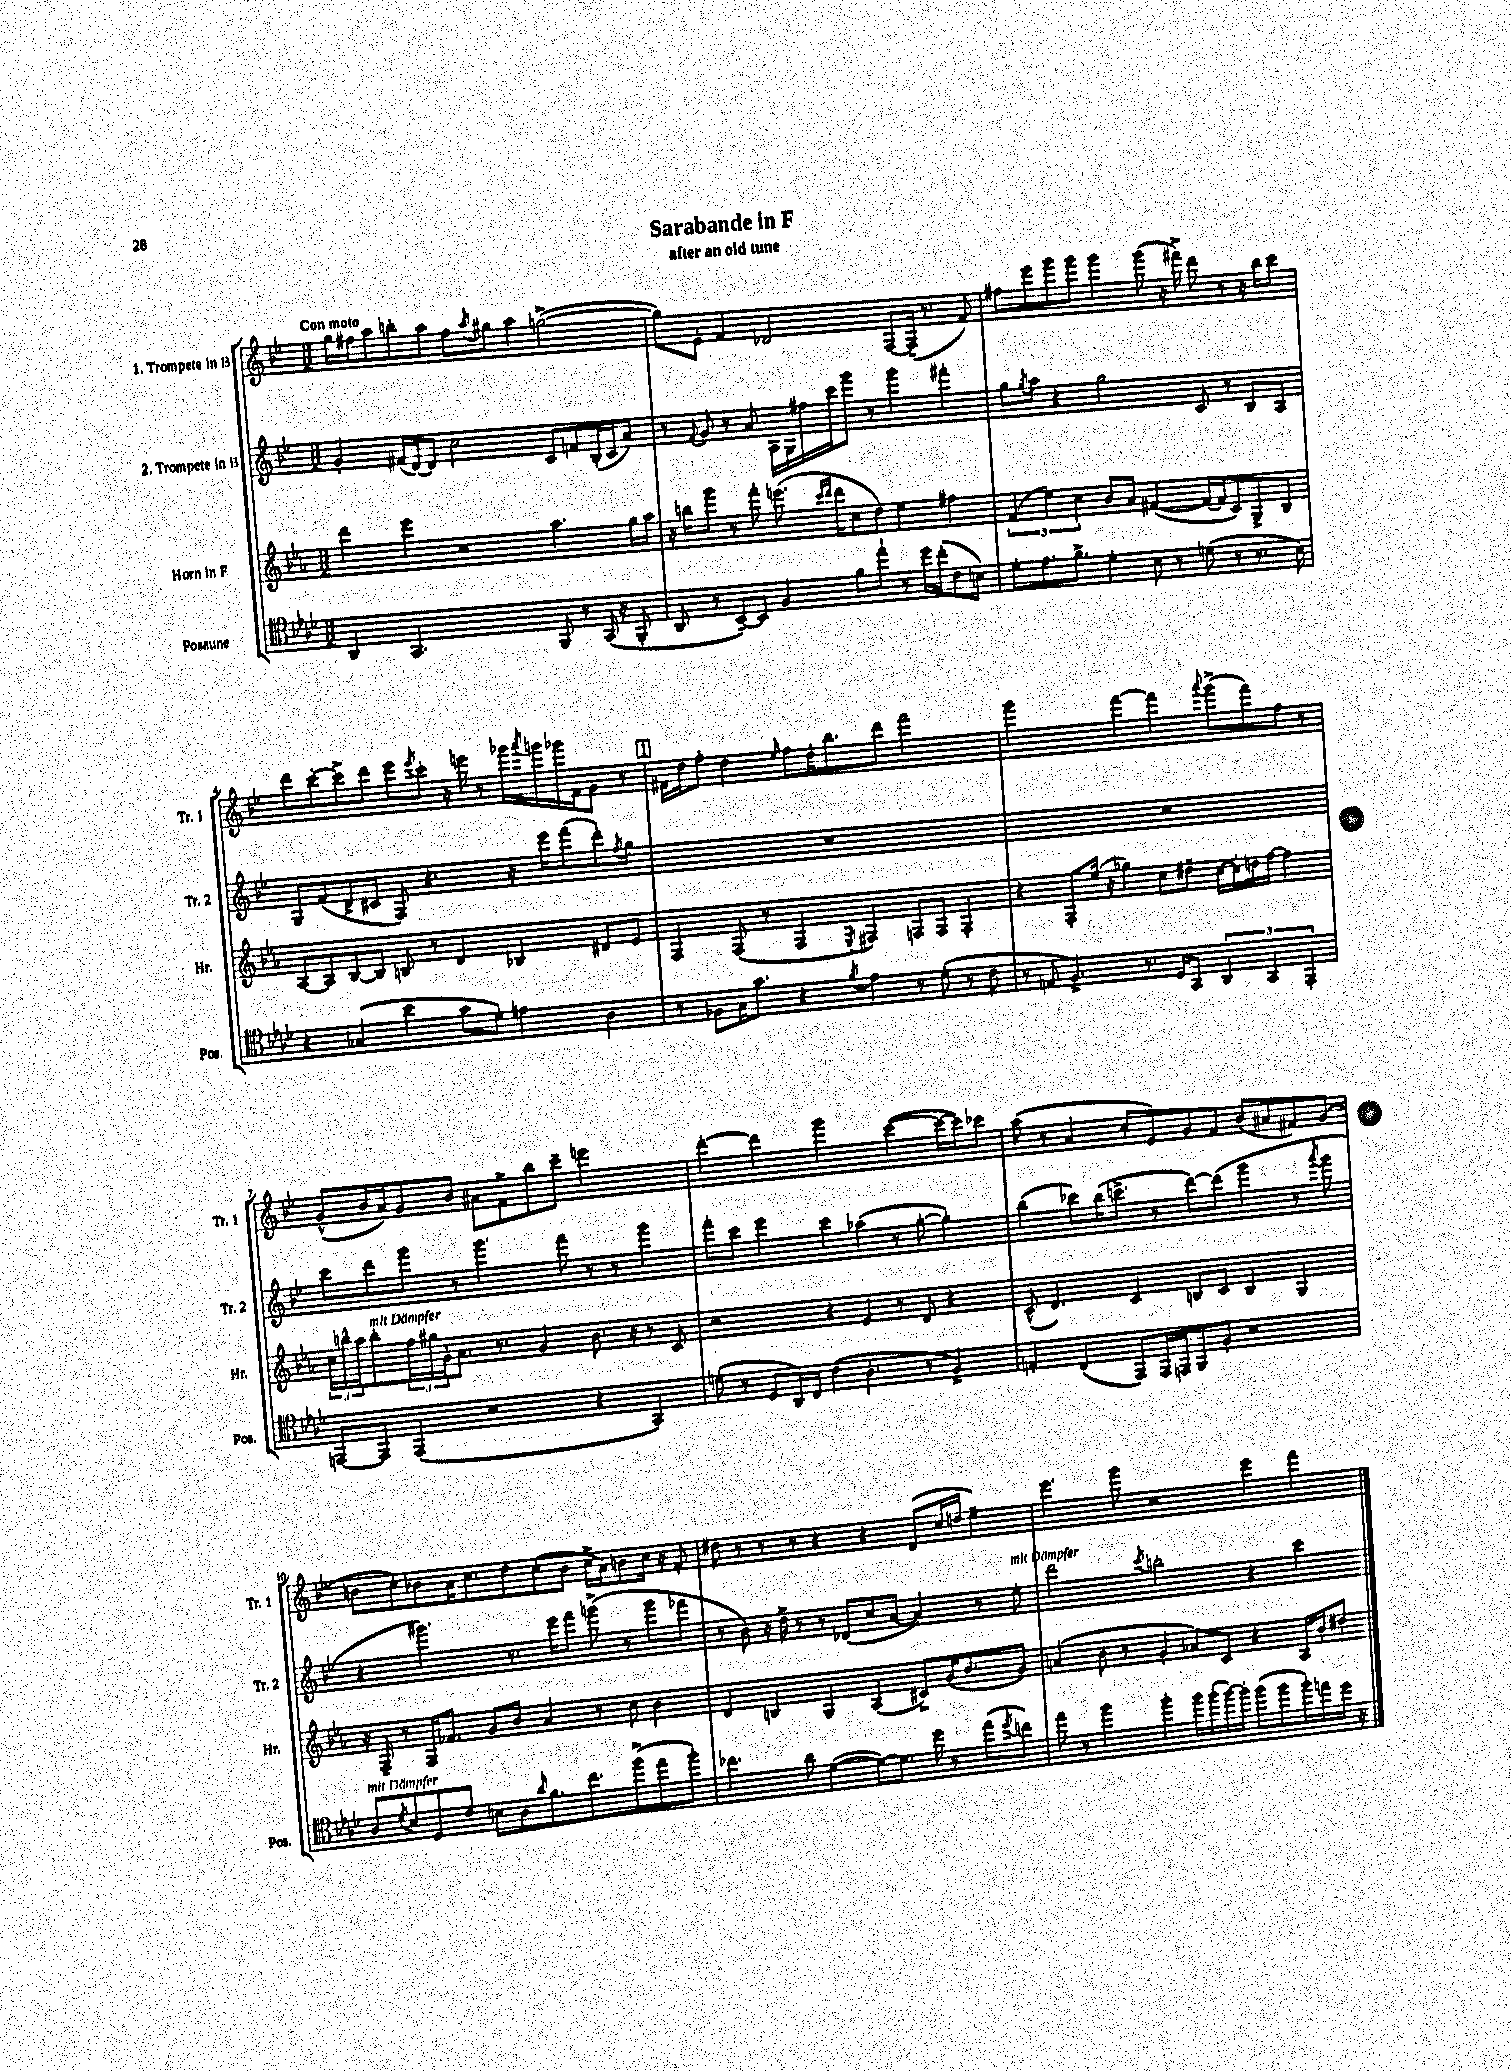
\header { title = "Sarabande in F" subtitle = "after an old tune" }
<<
\new StaffGroup <<
\new Staff = "s0" \with { instrumentName = "1. Trompete in B" shortInstrumentName = "Tr. 1" } {
    \clef treble \key bes \major \numericTimeSignature \time 3/2 \tempo "Con moto"
    g''16 fis''16 a''8 b''8-. a''8 fis''8 \acciaccatura { a''8 } gis''8 a''4 g''2~->( |
    g''8) ees'8-. f'4 des'2 f8~ f16--( r8. f'8) |
    fis''8 ees'''8 g'''8 g'''8 g'''4 g'''8( r16 fis'''16->) d'''8 r8 r16 bes''16 c'''8 |
    d'''8 c'''8~-. c'''8-> d'''8 ees'''8 \acciaccatura { ees'''8 } c'''8-. r16 e'''16 r8 ges'''16 \acciaccatura { a'''8 } g'''16 ges'''16 f'16 g'8 r8 |
    \mark \markup { \box "1" } fis'16 d''16 f''8-. d''4 \grace { ees''16 } f''8 d''16-. bes''8. d'''8 f'''2 |
    g'''2 f'''4~ f'''4 \appoggiatura { a'''8 } g'''8->( f'''8) f''8 r8 |
    g'8-^( bes'16 a'16) g'8 bes'8 ais'8 f'8-> bes''8 c'''8-- e'''2 |
    d'''4~-. d'''4 g'''2 c'''4~( c'''16~ c'''16) ces'''8 |
    a''8( r8 a'4 c''8-. ees'8) g'8 f'8 bes'8( ais'8 fis'8) g'8( |
    b'8 c''8-.) bes'8 a'16 c''8. d''8 c''8-.( bes'8 c''16-> a'16) b'8 c''16 r16 f'8-. |
    dis''8 r8 r8 r8 r4 r4 d'8( c''16 d''16 ees''4--) |
    ees'''4. g'''8 r2 ees'''4 f'''4 \bar "|." |
}
\new Staff = "s1" \with { instrumentName = "2. Trompete in B" shortInstrumentName = "Tr. 2" } {
    \clef treble \key bes \major \numericTimeSignature \time 3/2
    g'4-. fis'16( d'16~) d'8 c''2 c'8 f'8 bes16-.( c'16 a'8) |
    r8 \appoggiatura { f'8 } g'8 r8 a'8 a16 g16 fis''16 c'''16 g'''8 r8 g'''4 fis'''4-. |
    g''8 \acciaccatura { g''8 } a''8 r4 g''2 c'8 r8 bes8 a8 |
    g8 f'8( d'8-> cis'8 f8) r4. r16 ees'''16 f'''8( d'''8-.) \acciaccatura { f''8 } g''8 |
    \mark \markup { \box "1" } R1. |
    R1. |
    c'''8 d'''8 g'''8 r8 g'''4. f'''8 r8 r8 g'''4 |
    f'''8-. c'''8 ees'''4 c'''4 aes''4( r8 g''8~-. g''4-.) |
    bes''4( ces'''8) bes''16( c'''8.-> r8 d'''8~) d'''8( g'''4 r8 \acciaccatura { a'''8 } g'''8 |
    r4 gis'''4.) r8. ees'''16 f'''8 g'''8->( r8 g'''8 fes'''8 |
    r8 bes'8) r16 d''16-> r8 r8 des'8( c''8 a'8~ a'4) r8 ees''8-.^\markup { \italic "mit Dämpfer" } |
    d'''2 \acciaccatura { c'''8 } b''2-. r4 c'''4 \bar "|." |
}
\new Staff = "s2" \with { instrumentName = "Horn in F" shortInstrumentName = "Hr." } {
    \clef treble \key ees \major \numericTimeSignature \time 3/2
    d'''4 ees'''4 r2 aes''4. g''16 aes''16 |
    r16 b''16 g'''8 r8 f'''8-. e'''8.( \grace { c'''16 d'''16 } d'''16 c''8 d''8) ees''4 fis''4 |
    \tuplet 3/2 { f'4( ees''4) c''4 } bes'8 aes'8 fis'4~( fis'16~ fis'16 c'8) g8-> bes8 |
    aes8~ aes8 bes8~ bes8 b8 r8 d'4 bes4 dis'8 ees'8 |
    \mark \markup { \box "1" } f4 f8( r8 f4 \acciaccatura { ees8 } fis4) f8 f8 f4-. |
    r4 f8-. ees''16( r16 ges''4) c''8 dis''8-- c''16~ c''16-. d''16 f''16~ f''4 |
    \tuplet 3/2 { c''16 b''16-^ aes''16 } b''8-.^\markup { \italic "mit Dämpfer" } \tuplet 3/2 { f''16 gis''16 g'16-. } aes'8. r8. g'4 bes'8. r16 r8 c'8 |
    r2 r4 ees'4 r8 d'8 r4 |
    c'8-^( d'4.) c'4 b8 c'8 b4 g4 |
    r16 f16-- r8 f16 fes'8. g'8 bes'8 aes'4 r8 c''8 bes'4 |
    d'4 b4 g4 aes4( cis'8->) g'16( bes'8. g'8) |
    a'4( bes'8 r8 g'4-. aes'8) c'8 r4 aes16 bes'16-. dis''8-. \bar "|." |
}
\new Staff = "s3" \with { instrumentName = "Posaune" shortInstrumentName = "Pos." } {
    \clef tenor \key aes \major \numericTimeSignature \time 3/2
    aes,4 g,2. f,8 r8 g,16( r16 f,8-. |
    aes,8 r8 bes,8~--) bes,8 f4 f'8 ees''8-! r8 des''16 c''16-.( c'8 b8) |
    des'8-. ees'8. f'8.-> des'4-. bes8 r8 d'8( r8 r8. bes16) |
    r4 ges4( bes'4 g'8 des'8-.) e'4 aes4 |
    \mark \markup { \box "1" } r8 fes8 g16 g'8. r4 \acciaccatura { f'8 } ees'4 r8 des'8-.( r8 c'8 |
    r8 e8 f4.->) r8. des16 g,8 \tuplet 3/2 { aes,4 g,4 ees,4-. } |
    e,8~ e,8 e,4( r2 r4 g,4) |
    d'8-.( r8 des8 aes,16) c16 c'4( aes4.-. r8 f4->) |
    e4-. c4( ees,8) ees,16 e,16 f,8 f8-. r2 |
    aes8^\markup { \italic "mit Dämpfer" } \acciaccatura { des'8 } bes8 des8 c'8 b8 aes8 \grace { aes'16 } f'8. c''8. f''8->( ees''8 f''8-.) |
    ces''4. aes'8 des'4~( des'8~) des'8. des''16 r8 ees''8( \acciaccatura { des''8 } c''8) |
    ees''8 r8 f''4 f''4-. f''16 f''16-.( f''16~) f''16-. f''8( f''8 f''16-.) e''16 des''16 r16 \bar "|." |
}
>>
>>
